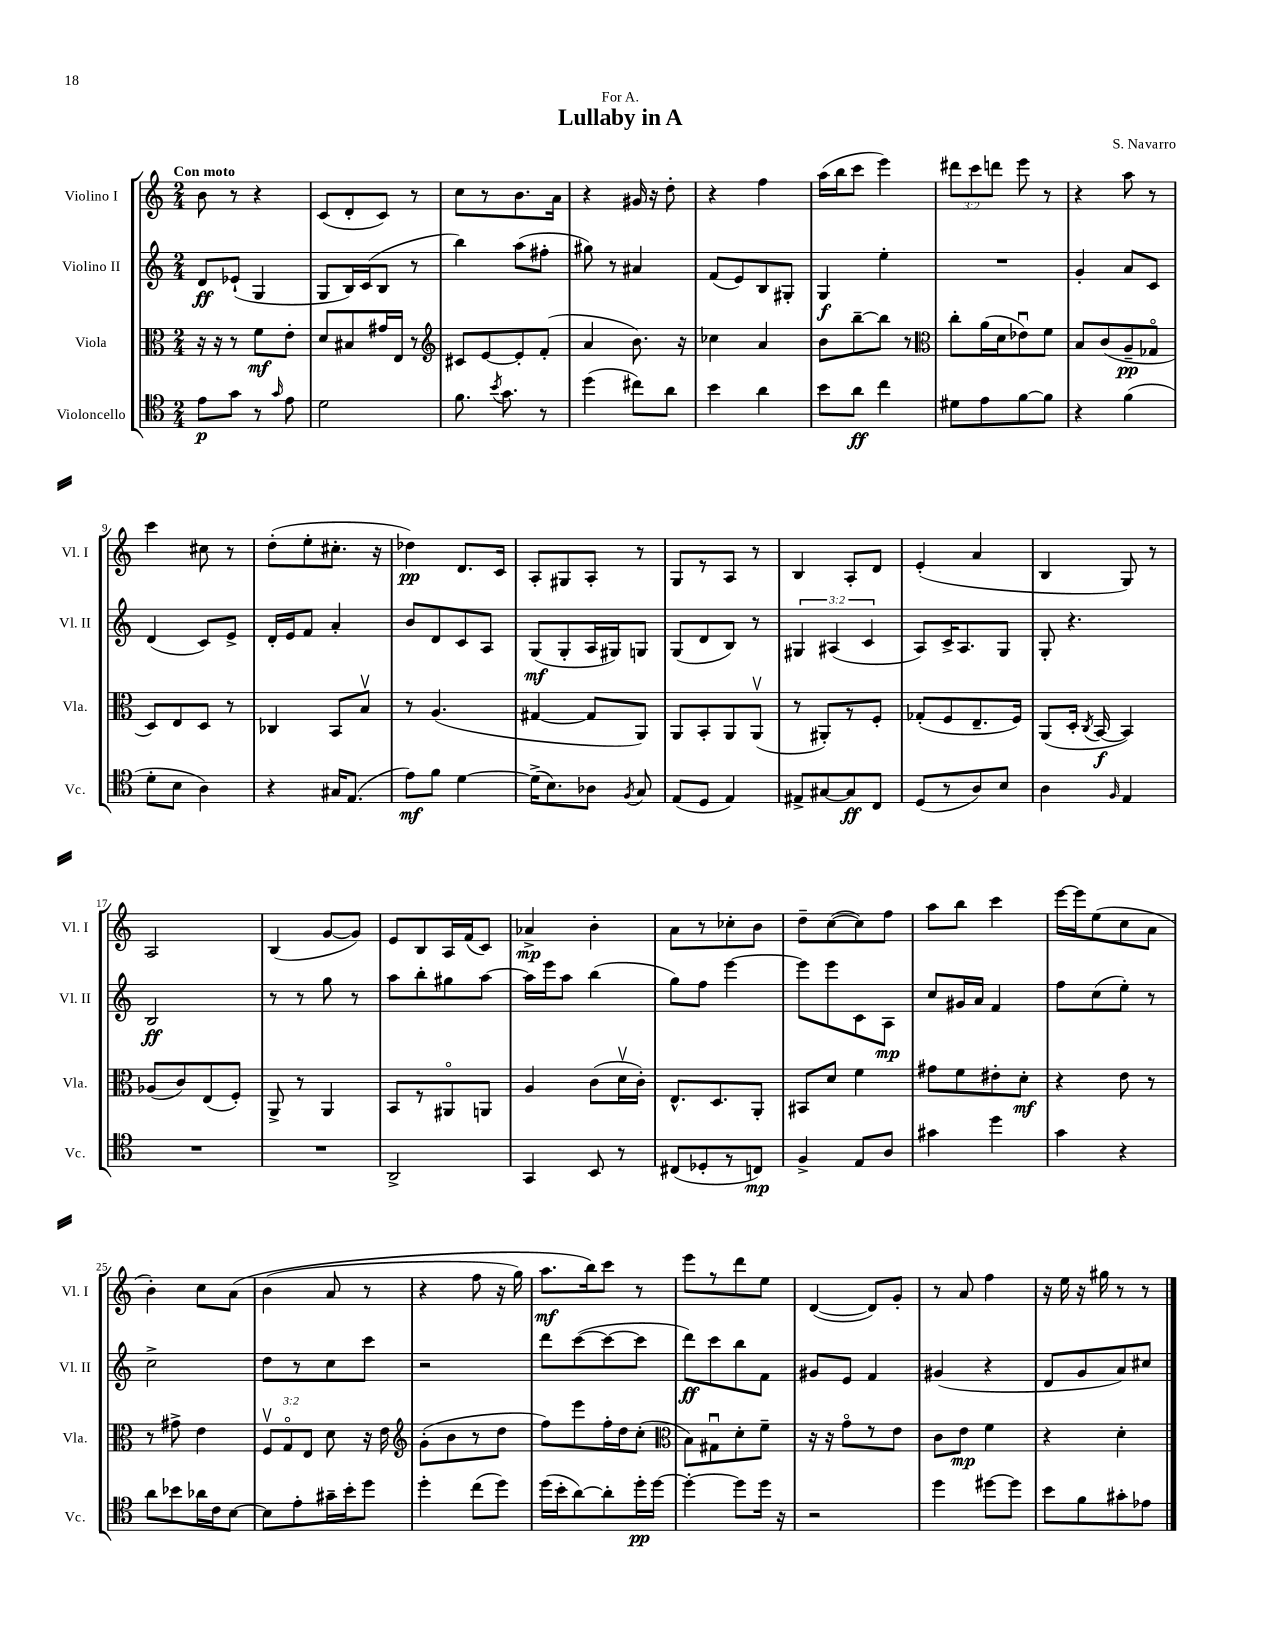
\header { title = "Lullaby in A" composer = "S. Navarro" dedication = "For A." }
<<
\new StaffGroup <<
\new Staff = "s0" \with { instrumentName = "Violino I" shortInstrumentName = "Vl. I" } {
    \clef treble \key c \major \numericTimeSignature \time 2/4 \override Staff.TupletNumber.text = #tuplet-number::calc-fraction-text \tempo "Con moto"
    \autoBeamOff b'8 r8 r4 |
    c'8[( d'8-. c'8]) r8 |
    c''8[ r8 b'8. a'16] |
    r4 gis'16 r16 d''8-. |
    r4 f''4 |
    a''16[( b''16 c'''8] e'''4) |
    \tuplet 3/2 { dis'''8[ c'''8 d'''8] } e'''8 r8 |
    r4 a''8 r8 |
    c'''4 cis''8 r8 |
    d''8[-.( e''8-. cis''8.]-. r16 |
    des''4\pp) d'8.[ c'16] |
    a8[-. gis8 a8]-. r8 |
    g8[ r8 a8] r8 |
    b4 a8[-. d'8] |
    e'4-.( a'4 |
    b4 g8) r8 |
    a2 |
    b4( g'8[~ g'8]) |
    e'8[ b8 a16 f'16( c'8]) |
    aes'4->\mp b'4-. |
    a'8[ r8 ces''8-. b'8] |
    d''8[-- c''8~( c''8) f''8] |
    a''8[ b''8] c'''4 |
    e'''16[~ e'''16 e''8( c''8 a'8] |
    b'4-.) c''8[ a'8]\( |
    b'4( a'8 r8 |
    r4 f''8 r16 g''16) |
    a''8.[\mf b''16\) c'''8] r8 |
    e'''8[ r8 d'''8 e''8] |
    d'4~( d'8[) g'8]-. |
    r8 a'8 f''4 |
    r16 e''16 r16 gis''16 r8 r8 \bar "|." |
}
\new Staff = "s1" \with { instrumentName = "Violino II" shortInstrumentName = "Vl. II" } {
    \clef treble \key c \major \numericTimeSignature \time 2/4 \override Staff.TupletNumber.text = #tuplet-number::calc-fraction-text
    \autoBeamOff d'8[\ff ees'8]-!( g4 |
    g8[ b16) c'16( b8] r8 |
    b''4) a''8[( fis''8]-. |
    gis''8) r8 ais'4 |
    f'8[( e'8) b8 gis8]-. |
    g4\f e''4-. |
    R2 |
    g'4-. a'8[ c'8] |
    d'4( c'8[) e'8]-> |
    d'16[-. e'16 f'8] a'4-. |
    b'8[ d'8 c'8 a8] |
    g8[\mf( g8-. a16 gis16) g8] |
    g8[( d'8 b8]) r8 |
    \tuplet 3/2 { gis4 ais4( c'4 } |
    a8[) c'16-> a8. g8] |
    g8-. r4. |
    b2\ff |
    r8 r8 g''8 r8 |
    a''8[ b''8-. gis''8 a''8]~ |
    a''16[ e'''16 a''8] b''4( |
    g''8[) f''8] e'''4~ |
    e'''8[ e'''8 c'8 a8]\mp |
    c''8[ gis'16 a'16] f'4 |
    f''8[ c''8( e''8]-.) r8 |
    c''2-> |
    d''8[ r8 c''8 c'''8] |
    r2 |
    d'''8[ c'''8~( c'''8~ c'''8] |
    d'''8[\ff) c'''8 b''8 f'8] |
    gis'8[ e'8] f'4 |
    gis'4( r4 |
    d'8[ g'8 a'8) cis''8] \bar "|." |
}
\new Staff = "s2" \with { instrumentName = "Viola" shortInstrumentName = "Vla." } {
    \clef alto \key c \major \numericTimeSignature \time 2/4 \override Staff.TupletNumber.text = #tuplet-number::calc-fraction-text
    \autoBeamOff r16 r16 r8 f'8[\mf e'8]-. |
    d'8[ bis8 gis'16 e16] r8 |
    \clef treble cis'8[ e'8~ e'8-. f'8]-.( |
    a'4 b'8.) r16 |
    ces''4 a'4 |
    b'8[ b''8~-- b''8] r8 |
    \clef alto c''8[-. a'16( d'16 ees'8\downbow) f'8] |
    b8[ c'8( a8--\pp ges8]\flageolet |
    d8[) e8 d8] r8 |
    ces4 b,8[ b8]\upbow |
    r8 a4.( |
    gis4~ gis8[ a,8]) |
    a,8[ b,8-. a,8 a,8]\upbow( |
    r8 ais,8[-.) r8 f8]-. |
    ges8[-.( f8 e8.-- f16]) |
    a,8[( d16]-. \acciaccatura { c8 } b,16~\f b,4) |
    aes8[( c'8) e8( f8]-.) |
    a,8-> r8 a,4 |
    b,8[ r8 ais,8\flageolet a,8] |
    a4 c'8[( d'16\upbow c'16]-.) |
    e8.[-^ d8. a,8]-. |
    bis,8[ d'8] f'4 |
    gis'8[ f'8 eis'8-. d'8]-.\mf |
    r4 e'8 r8 |
    r8 gis'8-> e'4 |
    \tuplet 3/2 { f8[\upbow g8\flageolet e8] } d'8 r16 e'16 |
    \clef treble g'8[-.( b'8 r8 d''8] |
    f''8[) e'''8 f''16-. d''16 c''8]-.( |
    \clef alto b8[) gis8\downbow d'8-. f'8]-- |
    r16 r16 g'8[\flageolet r8 e'8] |
    c'8[ e'8]\mp f'4 |
    r4 d'4-. \bar "|." |
}
\new Staff = "s3" \with { instrumentName = "Violoncello" shortInstrumentName = "Vc." } {
    \clef tenor \key c \major \numericTimeSignature \time 2/4
    \autoBeamOff e'8[\p g'8] r8 \grace { g'16 } e'8 |
    d'2 |
    f'8. \acciaccatura { b'8 } g'8. r8 |
    d''4( cis''8[) a'8] |
    b'4 a'4 |
    b'8[ a'8]\ff c''4 |
    dis'8[ e'8 f'8~ f'8] |
    r4 f'4( |
    d'8[-. b8] a4) |
    r4 gis16[ e8.]( |
    e'8[\mf) f'8] d'4~ |
    d'16[->( b8.) aes8] \acciaccatura { f8 } g8 |
    e8[( d8] e4) |
    eis8[-> gis8~ gis8\ff c8] |
    d8[( r8 a8) b8] |
    a4 \grace { f16 } e4 |
    R2 |
    R2 |
    a,2-> |
    g,4 b,8 r8 |
    cis8[( des8-. r8 c8]\mp) |
    f4-> e8[ a8] |
    gis'4 d''4 |
    g'4 r4 |
    a'8[ bes'8 aes'16 c'16 b8]~ |
    b8[ e'8-. gis'16-- b'16-. d''8] |
    d''4-. c''8[( d''8]) |
    d''16[( b'16-. a'8~) a'8-. d''16-.\pp d''16]~ |
    d''4~-. d''8[ d''16] r16 |
    r2 |
    d''4 dis''8[~ dis''8] |
    b'8[ f'8 gis'8-. ees'8] \bar "|." |
}
>>
>>
